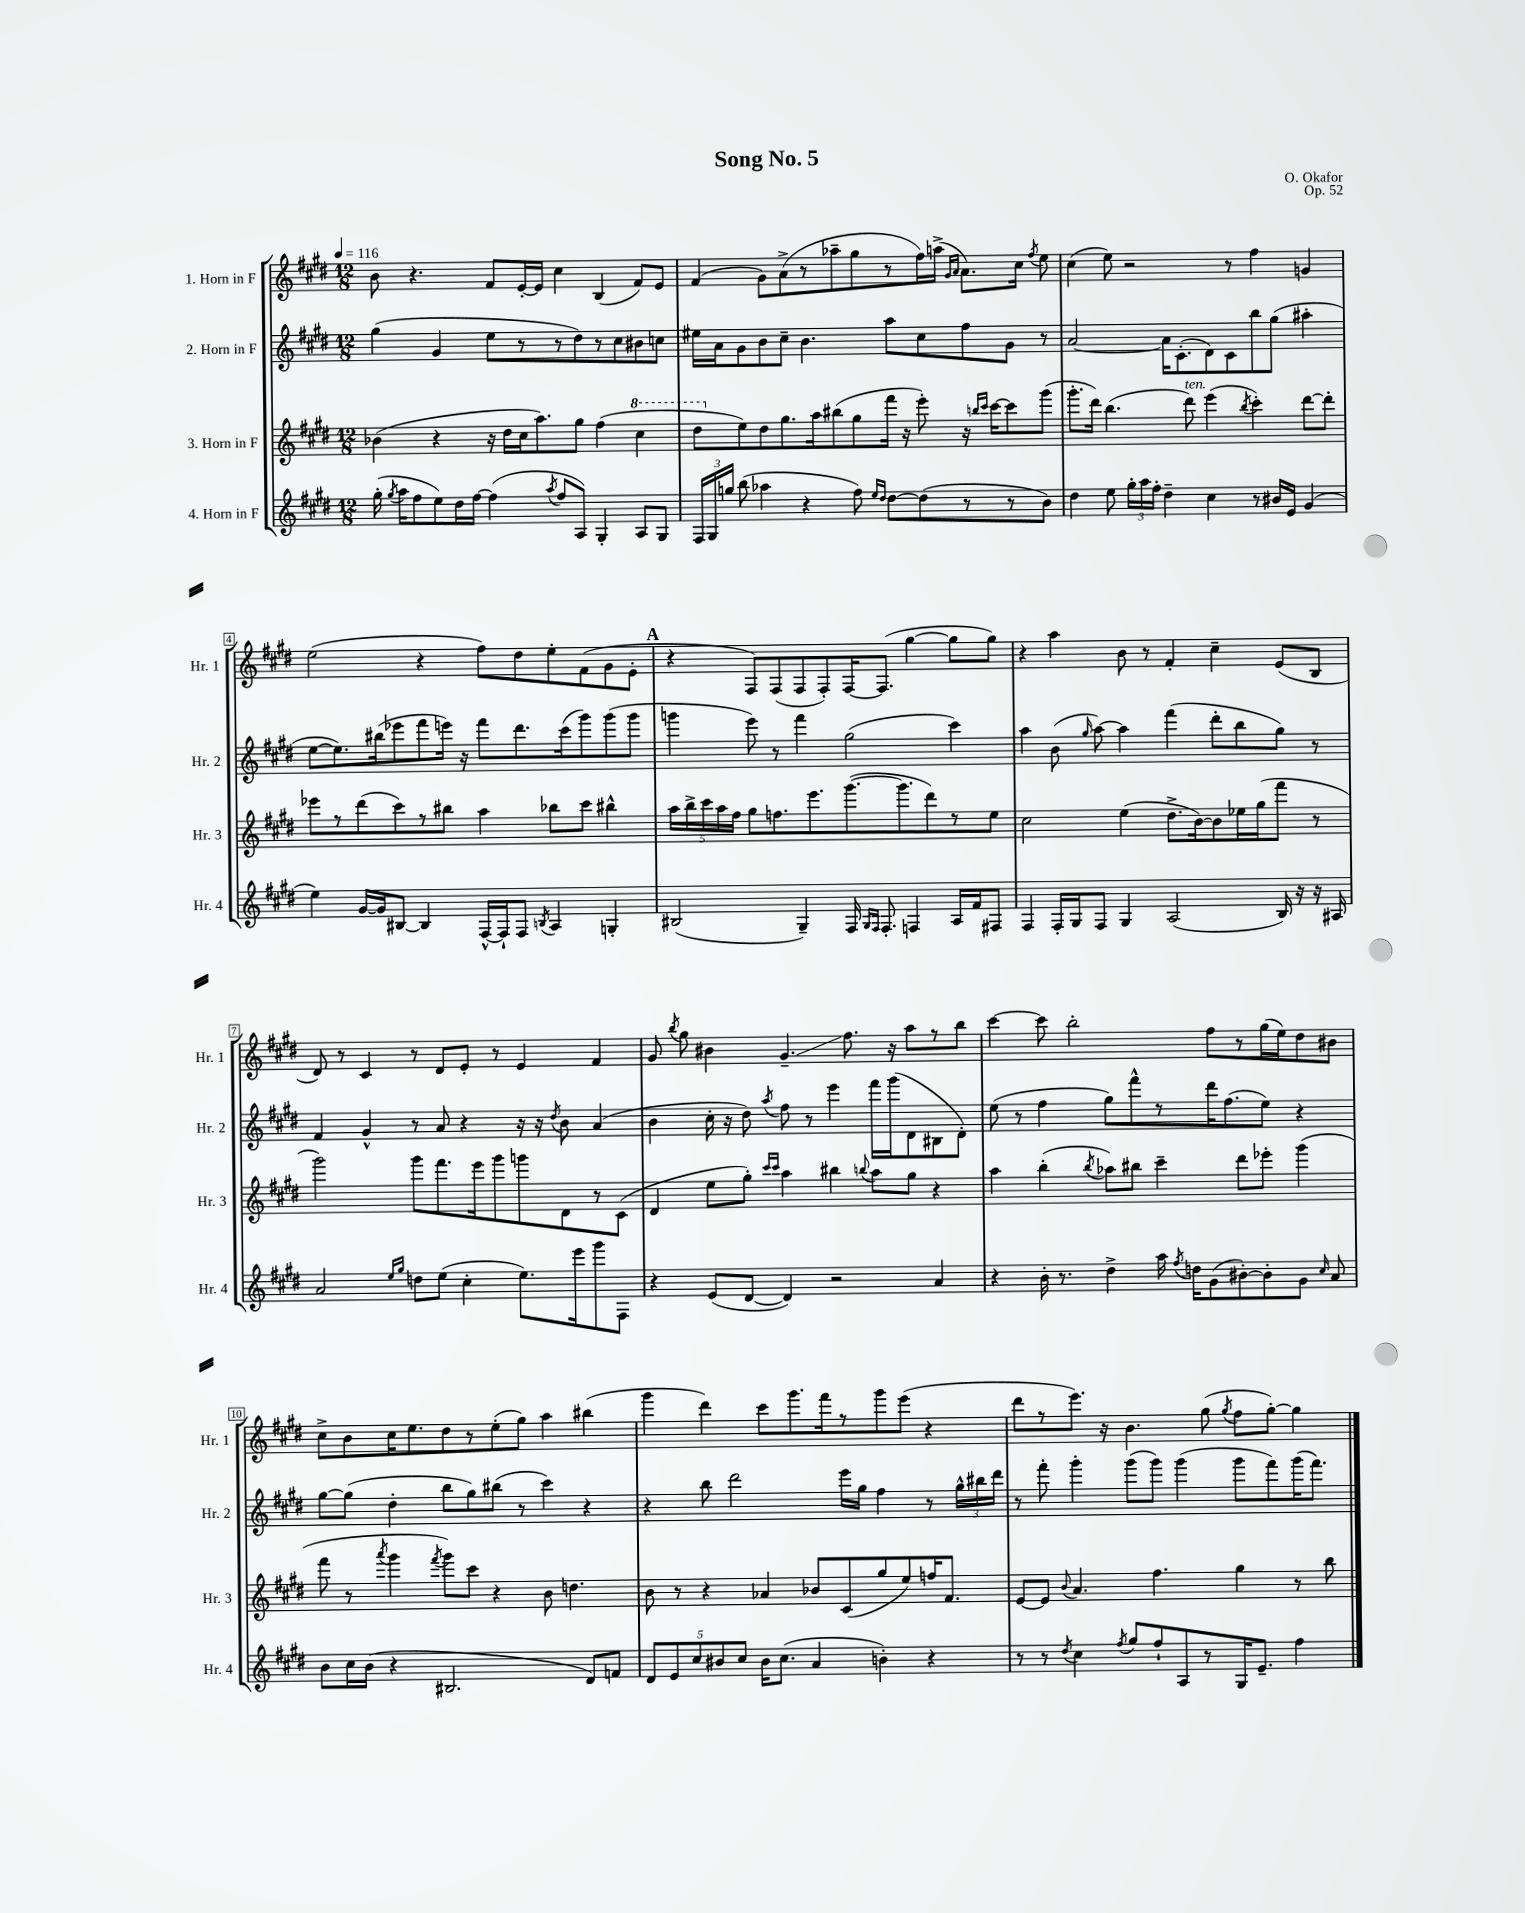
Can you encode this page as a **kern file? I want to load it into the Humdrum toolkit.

**kern	**kern	**kern	**kern
*staff4	*staff3	*staff2	*staff1
*clefG2	*clefG2	*clefG2	*clefG2
*k[f#c#g#d#]	*k[f#c#g#d#]	*k[f#c#g#d#]	*k[f#c#g#d#]
*M12/8	*M12/8	*M12/8	*M12/8
*MM116	*MM116	*MM116	*MM116
(16gg#'\	(4b-\	(4gg#\	8b\
8qgg#/	.	.	.
16aa\LK	.	.	.
8ff#\	.	.	4.r
8ee\)	4r	4g#/	.
16dd#\L	.	.	.
[16ff#\JJ	.	.	.
(4ff#\]	16r	8ee\L	8f#/L
.	16dd#\LL	.	.
.	16cc#\J	8r	[16e'/L
.	8.aa\)	.	16e/]JJ
8qaa/	.	.	.
8ff#/L	.	8r	4cc#\
8A/J)	8gg#\J	8dd#\)	.
4G#'/	(4ff#\	8r	(4B/
.	.	8cc#\	.
8A/L	4ccc#\	8b#\	8f#/L)
8G#/J	.	8cc\J	8e/J
=	=	=	=
24F#/LL	8ddd#\L	16ee#\LL	(4f#/
24G#/	.	.	.
.	.	16a\J	.
24gg/JJ	.	.	.
(8bb\	8ee\)	8g#\	.
4aa-\	8dd#\	8b\	8g#\L)
.	8.gg#\	8cc#~\J	(8a^\
4r	.	4.b\	8r
.	16aa\k	.	.
.	(8bb#\	.	8aa-~\
8ff#\)	8gg#\	.	8gg#\
16qqee/LL	.	.	.
16qqdd#/JJ	.	.	.
[8dd#\L	16fff#\Jk	8aa\L	8r
.	16r	.	.
(8dd#\]	8eee'\)	8cc#\	16ff#\L)
.	.	.	(16aa^\JJ
.	.	.	16qqg#/LL
.	.	.	16qqa/JJ
8r	16r	8ff#\	8.a\L)
.	16qqbb/LL	.	.
.	16qqccc#/JJ	.	.
.	[16ccc#\LK	.	.
8r	8ccc#\]	8g#\J	.
.	.	.	16cc#\Jk
.	.	.	8qff#/
8b\J)	(8ggg#\J	8r	8ee\
=	=	=	=
4dd#\	8.ggg#'\L	[2a/	(4cc#\
.	16ddd#\Jk)	.	.
8ee\	(4.bb\	.	8ee\)
24gg#'\LL	.	.	2r
24aa\	.	.	.
24ff#'\JJ	.	.	.
4dd#~\	.	16a\]LK	.
.	.	(8.c#'\	.
.	8ddd#\)	.	.
4cc#\	(4eee\	8d#\)	.
.	.	8c#\	8r
.	8qbb/	.	.
8r	4ccc#'\)	8bb\	4ff#\
16b#/LL	.	(8gg#\J	.
16e/JJ	.	.	.
(4g#/	[8ddd#\L	4aa#'\	4g/
.	8ddd#'\]J	.	.
=	=	=	=
4ee\)	8eee-\L	[8ee\L	(2ee\
.	8r	8.ee\])	.
[16g#/LL	(8ddd#\	.	.
16g#/]J	.	(16bb#\k	.
[8B#/J	8ccc#\)	8eee-\	.
4B#/]	8r	8fff#\	4r
.	8bb#\J	16eee\Jk)	.
.	.	16r	.
[16F#^^/LL	4aa\	8fff#\L	8ff#\L)
16F#`/]J	.	.	.
8F#/J	.	8.ddd#\	8dd#\
8qB/	.	.	.
4A/	8bb-\L	.	8ee'\
.	.	(16ccc#\k	.
.	8ccc#\J	8ggg#\)	(8f#\
4G'/	4bb#^^\	(8ggg#\	8g#\
.	.	8ggg#\J	8e'\J
=	=	=	=
(2B#/	20aa\LL	4ggg\	4r
.	20bb^\	.	.
.	20ccc#\	.	.
.	20aa\	.	.
.	20ff#\JJ	.	.
.	8gg#\L	8eee\)	8F#/L)
.	8.ff\	8r	(8F#/
4G#~/)	.	4fff#\	8F#/
.	8.eee\	.	.
.	.	.	8F#'/)
16F#/	([8.ggg#\	(2gg#\	[16F#/K
16qqG#/LL	.	.	.
16qqF#/JJ	.	.	.
8.F#'/	.	.	(8.F#/]J
.	8.ggg#\]	.	.
4F/	.	.	[4gg#\
.	8ddd#\)	.	.
16A/LL	8r	4ccc#\)	8gg#\]L
16f#/J	.	.	.
8F#/J	8ee\J	.	8gg#\J)
=	=	=	=
4F#/	2cc#\	4aa\	4r
16F#'/LL	.	(8b\	4aa\
16G#/J	.	.	.
.	.	16qqgg#/	.
8F#/J	.	[8aa\)	.
4G#/	(4ee\	4aa\]	8b\
.	.	.	8r
(2A/	8.dd#^\L	(4fff#\	4f#'/
.	[16b\k)	.	.
.	8b\]	8ddd#'\L	4cc#~\
.	16ee-\L	8bb\	.
.	(16gg#\J	.	.
16B/)	8fff#\J	8gg#\J)	(8e/L
16r	.	.	.
16r	8r	8r	8B/J
16A#/	.	.	.
=	=	=	=
2a/	2ggg#\)	4f#/	8d#/)
.	.	.	8r
.	.	4g#^^/	4c#/
16qqee/LL	.	.	.
16qqgg#/JJ	.	.	.
8dd\L	8ggg#\L	8r	8r
(8ee\J	8.fff#\	8a/	8d#/L
4cc#'\	.	4r	8e'/J
.	16eee\k	.	.
.	8ggg#\	.	8r
8.ee\L)	8ggg\	16r	4e/
.	.	16r	.
.	.	8qdd#/	.
.	8d#\	8b\	.
16eee\k	.	.	.
8ggg#\	8r	(4a/	4f#/
8F#\J	(8c#\J	.	.
=	=	=	=
4r	4d#/	4b\	8g#/
.	.	.	8qbb/
.	.	.	8gg#\
(8e/L	8ee\L	16cc#'\	4b#\
.	.	16r	.
[8d#/J	8gg#'\J)	8dd#\)	.
.	16qqccc#/LL	.	.
.	16qqccc#/JJ	8qaa/	.
4d#/])	4aa\	8ff#\	4.g#~/
.	.	8r	.
2r	4bb#\	4eee\	.
.	.	.	8.ff#\
.	8qqbb/	.	.
.	8aa\L	16fff#\LL	.
.	.	(16ggg#\J	16r
.	8gg#\J	8d#\	8aa\L
4a/	4r	8B#\	8r
.	.	8d#'\J)	8bb\J
=	=	=	=
4r	4aa\	(8ee\	[4ccc#\
.	.	8r	.
16b'\	(4bb'\	4ff#\	8ccc#\]
8.r	.	.	.
.	.	.	2bb'\
.	8qbb/	.	.
4dd#^\	8aa-\L)	8gg#\L)	.
.	8bb#\J	8fff#^^\	.
16aa\	4ccc#~\	8r	.
8qff#/	.	.	.
16dd\LK	.	.	.
(8g#\	.	16ddd#\K	8ff#\L
.	.	(8.ff#\	.
[8b#'\)	8ddd#\L	.	8r
8b#'\]	8eee-'\J	8ee\J)	(16gg#\L
.	.	.	16ee\J)
8g#\J	(4ggg#\	4r	8dd#\
16qqcc#/	.	.	.
8a/	.	.	8b#\J
=	=	=	=
8b\L	8fff#\	[8gg#\L	8cc#^\L
16cc#\L	8r	(8gg#\]J	8b\
(16b\JJ	.	.	.
.	8qaaa/	.	.
4r	4ggg#\	4dd#'\	16cc#\K
.	.	.	8.ee\
.	8qfff#/	.	.
2.B#/	8ggg#\L)	8bb\L	8dd#\
.	8ccc#\J	8gg#\)	8r
.	4r	(8bb#\J	(8ee'\
.	.	8r	8gg#\J)
.	8b\	4ccc#\)	4aa\
.	4.dd\	.	.
8d#/L)	.	4r	(4bb#\
8f/J	.	.	.
=	=	=	=
10d#/L	8b\	4r	4ggg#\
10e/	.	.	.
.	8r	.	.
10cc#/	.	.	.
.	4r	8bb\	4ddd#\)
10b#/	.	.	.
.	.	2ddd#\	.
10cc#/J	.	.	.
16b#\LK	4a-/	.	8ccc#\L
(8.cc#\J	.	.	.
.	.	.	8.ggg#\
4a/	8b-/L	.	.
.	.	.	16fff#\k
.	(8c#/	16eee\LL	8r
.	.	16gg#\JJ	.
4b'\)	8gg#/	4ff#\	8ggg#\
.	8ee/)	.	(8eee\J
4r	16ff/K	8r	4r
.	8.f#/J	.	.
.	.	24gg#^^\LL	.
.	.	24bb#\	.
.	.	24ddd#\JJ	.
=	=	=	=
8r	[8e/L	8r	8ddd#\L
8r	8e/]J	8fff#'\	8r
8qdd#/	8qqb/	.	.
4cc#\	4.a/	4ggg#'\	8.eee\J)
.	.	.	16r
8qff#/	.	.	.
8gg#/L	.	(8ggg#\L	4.b\
8ff#`/	4.ff#\	8ggg#\J)	.
8A/	.	(4ggg#\	.
8r	.	.	(8gg#\
.	.	.	8qgg#/
16G#/K	4gg#\	8ggg#\L	8ff#\L
8.e~/J	.	.	.
.	.	8fff#\)	[8gg#'\J)
4ff#\	8r	(16ggg#\K	4gg#\]
.	.	8.fff#\J)	.
.	8bb\	.	.
==	==	==	==
*-	*-	*-	*-
